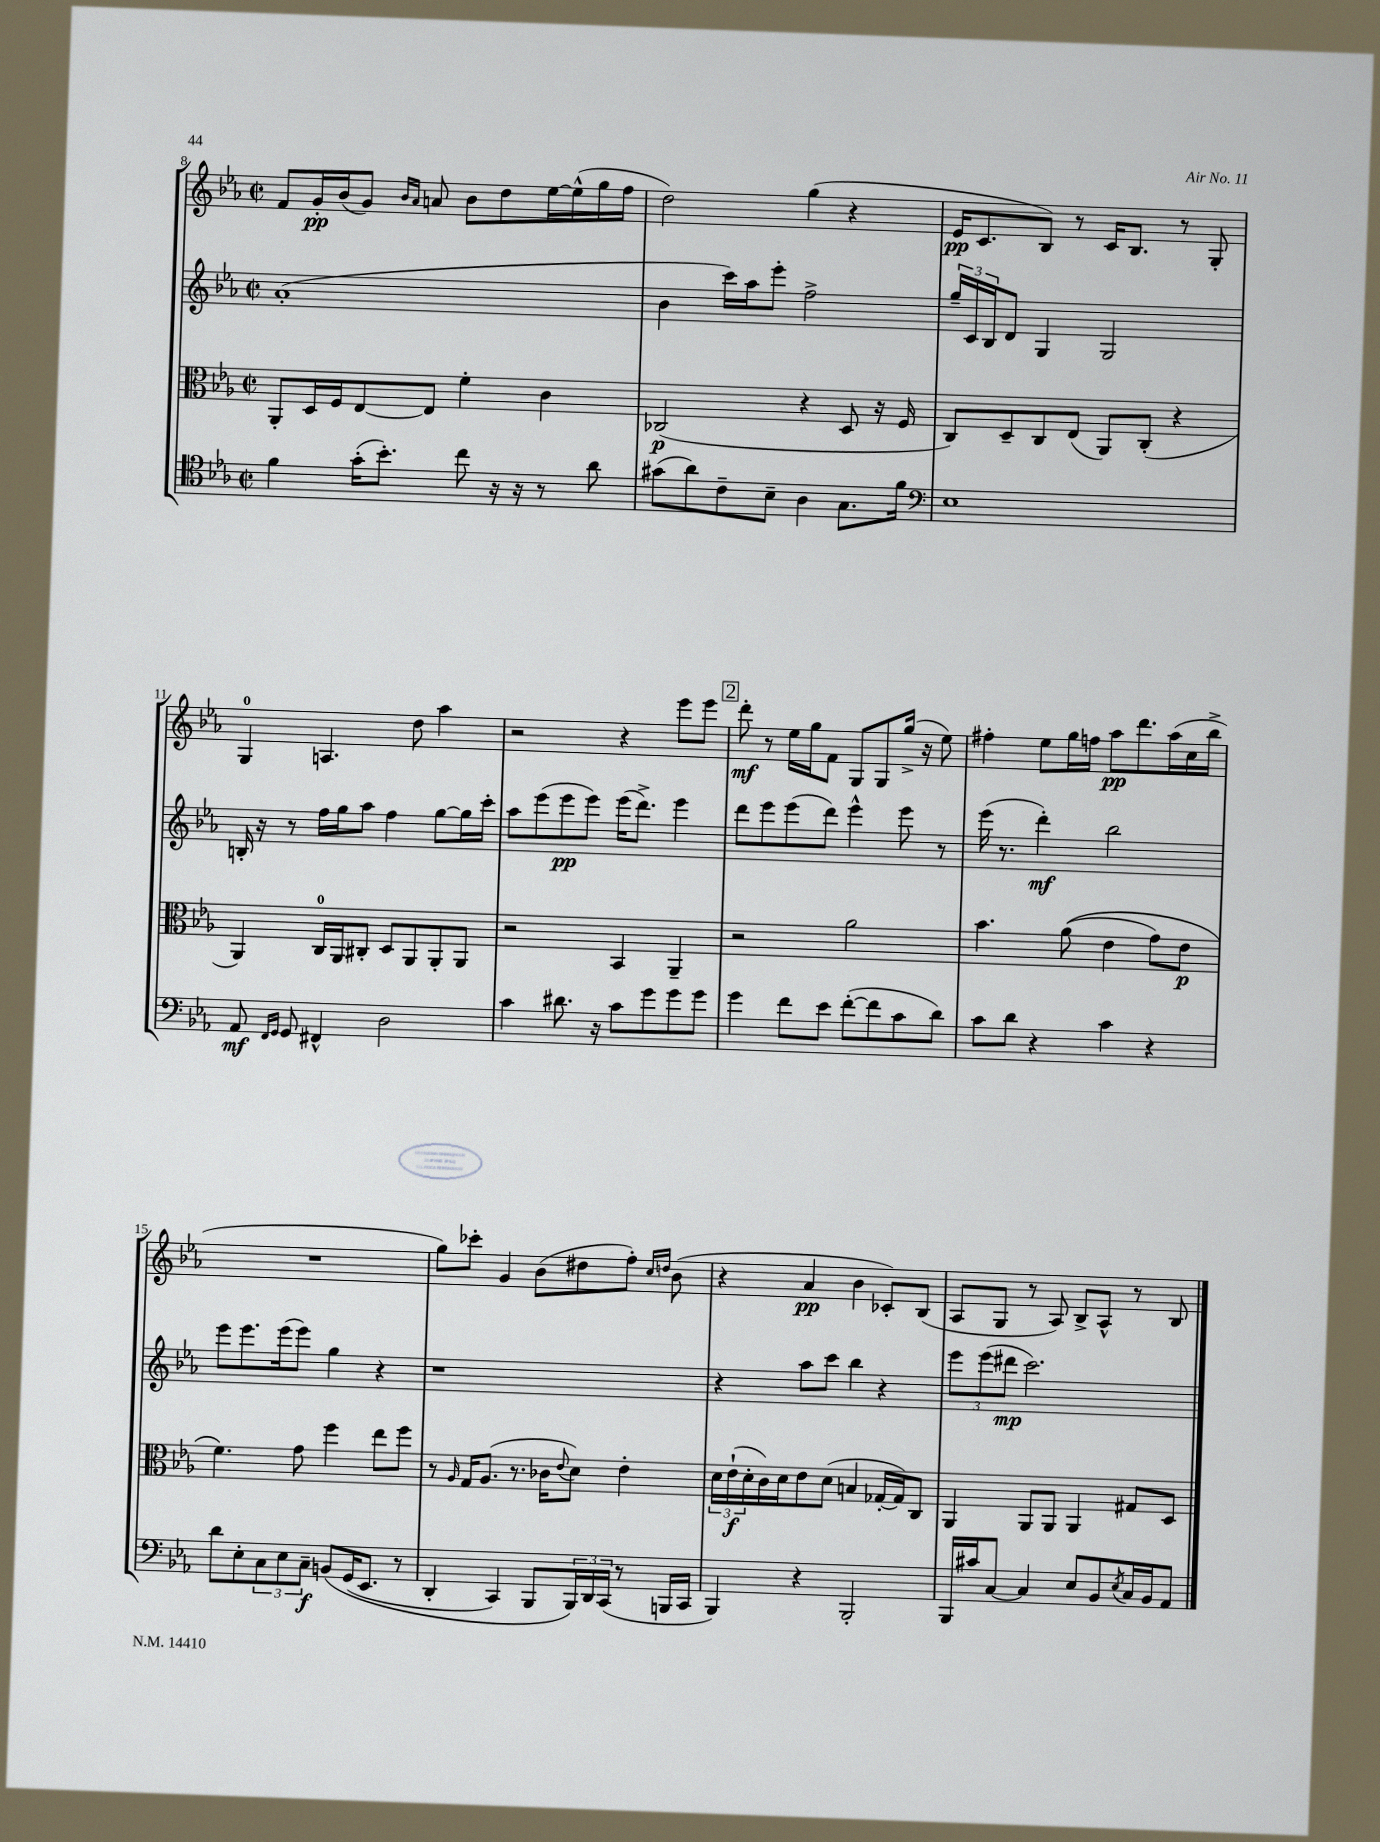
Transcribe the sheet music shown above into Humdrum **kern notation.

**kern	**kern	**kern	**kern
*staff4	*staff3	*staff2	*staff1
*clefC4	*clefC3	*clefG2	*clefG2
*k[b-e-a-]	*k[b-e-a-]	*k[b-e-a-]	*k[b-e-a-]
*M2/2	*M2/2	*M2/2	*M2/2
*met(c|)	*met(c|)	*met(c|)	*met(c|)
4f\	8AA-'/L	(1a-'	8f/L
.	16D/L	.	16g'/L
.	16F/J	.	(16b-/J
(16g'\LK	[8E-/	.	8g/J)
8.b-'\J)	.	.	.
.	.	.	16qqb-/LL
.	.	.	16qqa-/JJ
.	8E-/]J	.	8a/
8cc\	4f'\	.	8b-\L
16r	.	.	8dd\
16r	.	.	.
8r	4c\	.	[16ee-\L
.	.	.	(16ee-^^\]
8a-\	.	.	16gg\
.	.	.	16ff\JJ
=	=	=	=
(8g#\L	(2C-/	4b-\	2dd\)
8a-\)	.	.	.
8c~\	.	16ccc\LL)	.
.	.	16aa-\J	.
8B-~\J	.	8eee-'\J	.
4A-\	4r	2ff^\	(4gg\
8.G\L	8D/	.	4r
.	16r	.	.
16f\Jk	16F/	.	.
=	=	=	=
*clefF4	*	*	*
1E-	8C/L)	24gg~/LL	16e-/LK
.	.	24c/	.
.	.	.	8.c/
.	.	24B-/J	.
.	8D~/	8d/J	.
.	8C/	4G/	8B-/J)
.	(8E-/J	.	8r
.	8AA-/L)	2G/	16c/LK
.	.	.	8.B-/J
.	(8C'/J	.	.
.	4r	.	8r
.	.	.	8G'/
=	=	=	=
8AA-/	4AA-/)	16B'/	4G/
.	.	16r	.
16qqFF/LL	.	.	.
16qqGG/JJ	.	.	.
8GG/	.	8r	.
4FF#^^/	16C/LL	16ff\LL	4.A/
.	16AA-/J	16gg\J	.
.	8C#'/J	8aa-\J	.
2D\	8D/L	4ff\	.
.	8AA-/	.	8dd\
.	8AA-'/	[8gg\L	4aa-\
.	8AA-/J	16gg\]L	.
.	.	16ccc'\JJ	.
=	=	=	=
4c\	2r	8aa-\L	2r
.	.	(8eee-\	.
8.d#\	.	8eee-\	.
.	.	8eee-\J)	.
16r	.	.	.
8c\L	4BB-/	(16eee-\LK	4r
.	.	8.ddd^\J)	.
8g\	.	.	.
8g\	4AA-~/	4eee-\	8eee-\L
8g\J	.	.	8eee-\J
=	=	=	=
4g\	2r	8ddd\L	8ddd'\
.	.	8eee-\	8r
8f\L	.	(8eee-\	16ee-\LL
.	.	.	16gg\J
8e-\J	.	8ddd\J)	8f\J
([8f'\L	2a-\	4eee-^^\	8G/L
8f\]	.	.	8G/
8c\	.	8eee-\	(16gg^/Jk
.	.	.	16r
8d\J)	.	8r	8ee-\)
=	=	=	=
8c\L	4.b-\	(16eee-\	4ff#'\
.	.	8.r	.
8d\J	.	.	.
4r	.	4ddd'\)	8ee-\L
.	&((8a-\	.	16gg\L
.	.	.	16ff\JJ
4c\	4e-\	2bb-\	8aa-\L
.	.	.	8.ddd\
4r	8g\L)	.	.
.	.	.	(16aa-\L
.	8e-\J	.	16cc\
.	.	.	16bb-^\JJ
=	=	=	=
8d\L	4.f\&)	8eee-\L	1r
8E-'\	.	8.eee-\	.
12C\	.	.	.
.	.	(16eee-\k	.
12E-\	.	.	.
.	8g\	8eee-\J)	.
12C~\J	.	.	.
&(8BB/L	4ff\	4gg\	.
(16GG/K	.	.	.
8.EE-/J	.	.	.
.	8ee-\L	4r	.
8r	8ff\J	.	.
=	=	=	=
4DD'/	8r	1r	8gg\L)
.	16qqA-/	.	.
.	16G/LK	.	8ccc-'\J
.	(8.A-/J	.	.
4CC/)	.	.	4g/
.	8.r	.	.
8BBB-/L	.	.	(8b-\L
.	16c-\LK	.	.
.	8qqe-/	.	.
24BBB-/L&)	8d\J)	.	8dd#\
24DD/	.	.	.
(24CC/JJ	.	.	.
8r	4e-'\	.	8ff'\J)
.	.	.	16qqcc/LL
.	.	.	16qqdd/JJ
16BBB/LL	.	.	(8b-\
16CC/JJ	.	.	.
=	=	=	=
4BBB-/)	24d\LL	4r	4r
.	(24e-`\	.	.
.	24d'\	.	.
.	16c\)	.	.
.	16d\J	.	.
4r	8e-\	8aa-\L	4a-/
.	(8d\J	8ccc\J	.
2BBB-'/	4B/	4bb-\	4b-\
.	[16G-'/LL	4r	8c-'/L)
.	16G-/]J)	.	.
.	8C/J	.	(8B-/J
=	=	=	=
16BBB-/LL	4AA-/	12eee-\L	8A-/L
16c#/J	.	.	.
.	.	(12eee-\	.
[8C/J	.	.	8G/J
.	.	12ddd#\J	.
4C/]	8AA-/L	2.ccc\)	8r
.	8AA-/J	.	8A-/)
8E-/L	4AA-/	.	8B-^/L
8BB-/	.	.	8A-^^/J
8qE-/	.	.	.
16C/L	8G#/L	.	8r
16BB-/J	.	.	.
8AA-/J	8D/J	.	8B-/
==	==	==	==
*-	*-	*-	*-
